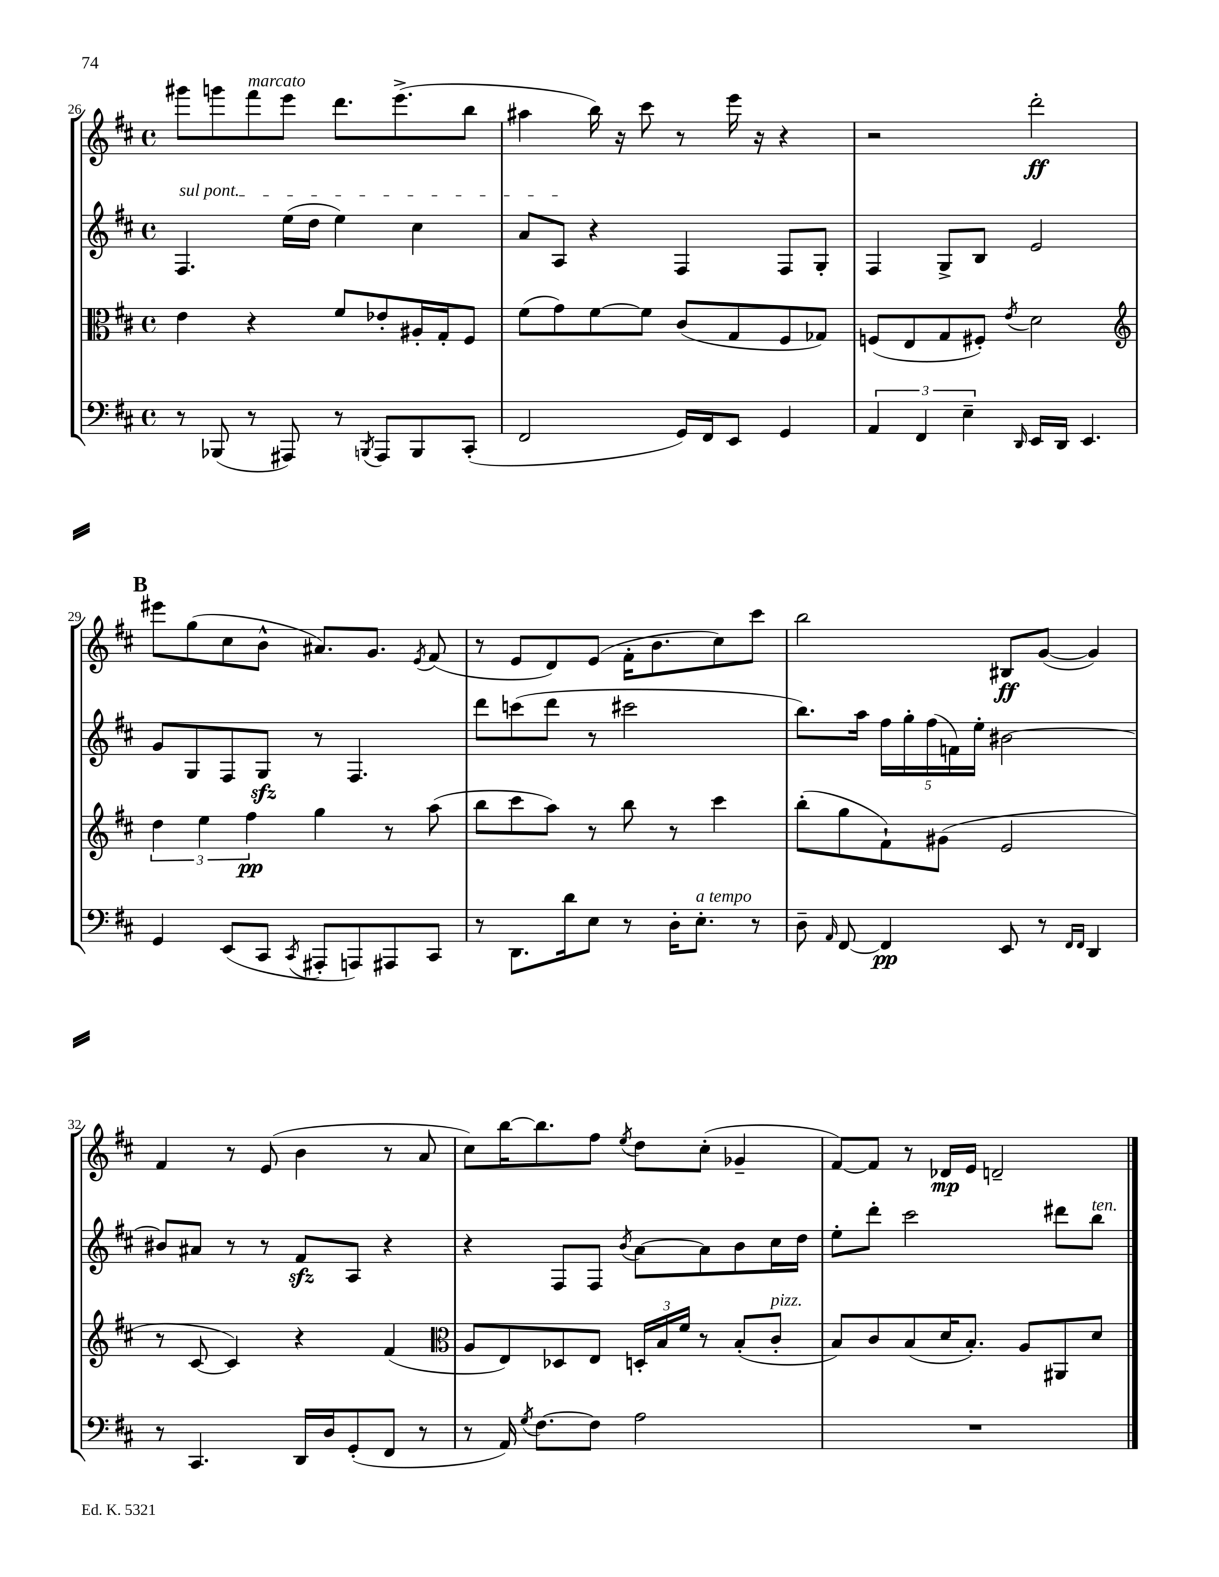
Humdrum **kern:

**kern	**dynam	**kern	**dynam	**kern	**kern	**dynam
*part4	*part4	*part3	*part3	*part2	*part1	*part1
*staff4	*staff4	*staff3	*staff3	*staff2	*staff1	*staff1
*clefF4	*	*clefC3	*	*clefG2	*clefG2	*
*k[f#c#]	*	*k[f#c#]	*	*k[f#c#]	*k[f#c#]	*
*M4/4	*	*M4/4	*	*M4/4	*M4/4	*
*met(c)	*	*met(c)	*	*met(c)	*met(c)	*
=26	=26	=26	=26	=26	=26	=26
!	!	!	!	!LO:TX:a:i:t=sul pont.	!	!
8r	.	4e\	.	4.F#/	8ggg#X\L	.
(8BBB-X/	.	.	.	.	8gggn\	.
!	!	!	!	!	!LO:TX:a:i:t=marcato	!
8r	.	4r	.	.	8fff#\	.
8AAA#X/)	.	.	.	(16ee\LL	8eee\J	.
.	.	.	.	16dd\JJ	.	.
8r	.	8f#/L	.	4ee\)	8.ddd\L	.
8qBBBn/	.	.	.	.	.	.
8AAA#/L	.	8e-X'/	.	.	.	.
.	.	.	.	.	(8.eee^\	.
8BBB/	.	16A#X'/L	.	4cc#\	.	.
.	.	16G'/J	.	.	.	.
(8CC#'/J	.	8F#/J	.	.	8bb\J	.
=27	=27	=27	=27	=27	=27	=27
2FF#/	.	(8f#\L	.	8a/L	4aa#X\	.
.	.	8g\)	.	8A/J	.	.
.	.	[8f#\	.	4r	16bb\)	.
.	.	.	.	.	16r	.
.	.	8f#\J]	.	.	8ccc#\	.
16GG/LL)	.	(8c#/L	.	4F#/	8r	.
16FF#/J	.	.	.	.	.	.
8EE/J	.	8G/	.	.	16eee\	.
.	.	.	.	.	16r	.
4GG/	.	8F#/	.	8F#/L	4r	.
.	.	8G-X/J)	.	8G'/J	.	.
=28	=28	=28	=28	=28	=28	=28
6AA/	.	(8Fn/L	.	4F#/	2r	.
.	.	8E/	.	.	.	.
6FF#/	.	.	.	.	.	.
.	.	8G/	.	8G^/L	.	.
6E~\	.	.	.	.	.	.
.	.	8F#X'/J)	.	8B/J	.	.
16qqDD/	.	8qe/	.	.	.	.
16EE/LL	.	2d\	.	2e/	2ddd'\	ff
16DD/JJ	.	.	.	.	.	.
4.EE/	.	.	.	.	.	.
!!LO:LB:g=z
!!LO:REH:place=s1:t=B
=29	=29	=29	=29	=29	=29	=29
*	*	*clefG2	*	*	*	*
4GG/	.	6dd\	.	8g/L	8eee#X\L	.
.	.	.	.	8G/	(8gg\	.
.	.	6ee\	.	.	.	.
(8EE/L	.	.	.	8F#/	8cc#\	.
.	.	6ff#\	pp	.	.	.
8CC#/J	.	.	.	8Gzz/J	8b^^\J	.
8qCC#/	.	.	.	.	.	.
8AAA#X'/L	.	4gg\	.	8r	8.a#X/L)	.
8AAAn/)	.	.	.	4.F#/	.	.
.	.	.	.	.	8.g/J	.
8AAA#X/	.	8r	.	.	.	.
.	.	.	.	.	8qe/	.
8CC#/J	.	(8aa\	.	.	(8f#/	.
=30	=30	=30	=30	=30	=30	=30
8r	.	8bb\L	.	8ddd\L	8r	.
8.DD\L	.	8ccc#\	.	(8cccn\	8e/L	.
.	.	8aa\J)	.	8ddd\J	8d/)	.
16d\k	.	.	.	.	.	.
8E\J	.	8r	.	8r	(8e/J	.
8r	.	8bb\	.	2ccc#X\	16f#'\KL	.
.	.	.	.	.	8.b\	.
16D'\KL	.	8r	.	.	.	.
!LO:TX:a:i:t=a tempo	!	!	!	!	!	!
8.E'\J	.	.	.	.	.	.
.	.	4ccc#\	.	.	8cc#\)	.
8r	.	.	.	.	8ccc#\J	.
=31	=31	=31	=31	=31	=31	=31
8D~\	.	(8bb'\L	.	8.bb\L)	2bb\	.
16qqAA/	.	.	.	.	.	.
[8FF#/	.	8gg\	.	.	.	.
.	.	.	.	16aa\Jk	.	.
4FF#/]	pp	8f#`\)	.	20ff#\LL	.	.
.	.	.	.	20gg'\	.	.
.	.	.	.	(20ff#\	.	.
.	.	(8g#X\J	.	.	.	.
.	.	.	.	20fn\)	.	.
.	.	.	.	20ee'\JJ	.	.
8EE/	.	2e/	.	[2b#X\	8B#X/L	ff
8r	.	.	.	.	([8g/J	.
16qqFF#/LL	.	.	.	.	.	.
16qqFF#/JJ	.	.	.	.	.	.
4DD/	.	.	.	.	4g/])	.
!!LO:LB:g=z
=32	=32	=32	=32	=32	=32	=32
8r	.	8r	.	8b#X/L]	4f#/	.
4.CC#/	.	[8c#/	.	8a#X/J	.	.
.	.	4c#/])	.	8r	8r	.
.	.	.	.	8r	(8e/	.
16DD/LL	.	4r	.	8f#zz/L	4b\	.
16D/J	.	.	.	.	.	.
(8GG'/	.	.	.	8A/J	.	.
8FF#/J	.	(4f#/	.	4r	8r	.
8r	.	.	.	.	8a/	.
=33	=33	=33	=33	=33	=33	=33
*	*	*clefC3	*	*	*	*
8r	.	8A/L	.	4r	8cc#\L)	.
16AA/)	.	8E/)	.	.	[16bb\K	.
8qG/	.	.	.	.	.	.
[8.F#\L	.	.	.	.	8.bb\]	.
.	.	8D-X/	.	8F#/L	.	.
8F#\J]	.	8E/J	.	8F#/J	8ff#\J	.
.	.	.	.	8qb/	8qee/	.
2A\	.	24Dn'/LL	.	[8a\L	8dd\L	.
.	.	24B/	.	.	.	.
.	.	24f#/JJ	.	.	.	.
.	.	8r	.	8a\]	(8cc#'\J	.
.	.	(8B'/L	.	8b\	4g-X~/	.
!	!	!LO:TX:a:i:t=pizz.	!	!	!	!
.	.	8c#'/J	.	16cc#\L	.	.
.	.	.	.	16dd\JJ	.	.
=34	=34	=34	=34	=34	=34	=34
1r	.	8B/L)	.	8ee'\L	[8f#/L)	.
.	.	8c#/	.	8ddd'\J	8f#/J]	.
.	.	(8B/	.	2ccc#\	8r	.
.	.	16d/K	.	.	16d-X/LL	mp
.	.	8.B'/J)	.	.	16e/JJ	.
.	.	.	.	.	2dn~/	.
.	.	8A/L	.	.	.	.
.	.	8AA#X/	.	8ddd#X\L	.	.
!	!	!	!	!LO:TX:a:i:t=ten.	!	!
.	.	8d/J	.	8bb\J	.	.
==	==	==	==	==	==	==
*-	*-	*-	*-	*-	*-	*-
